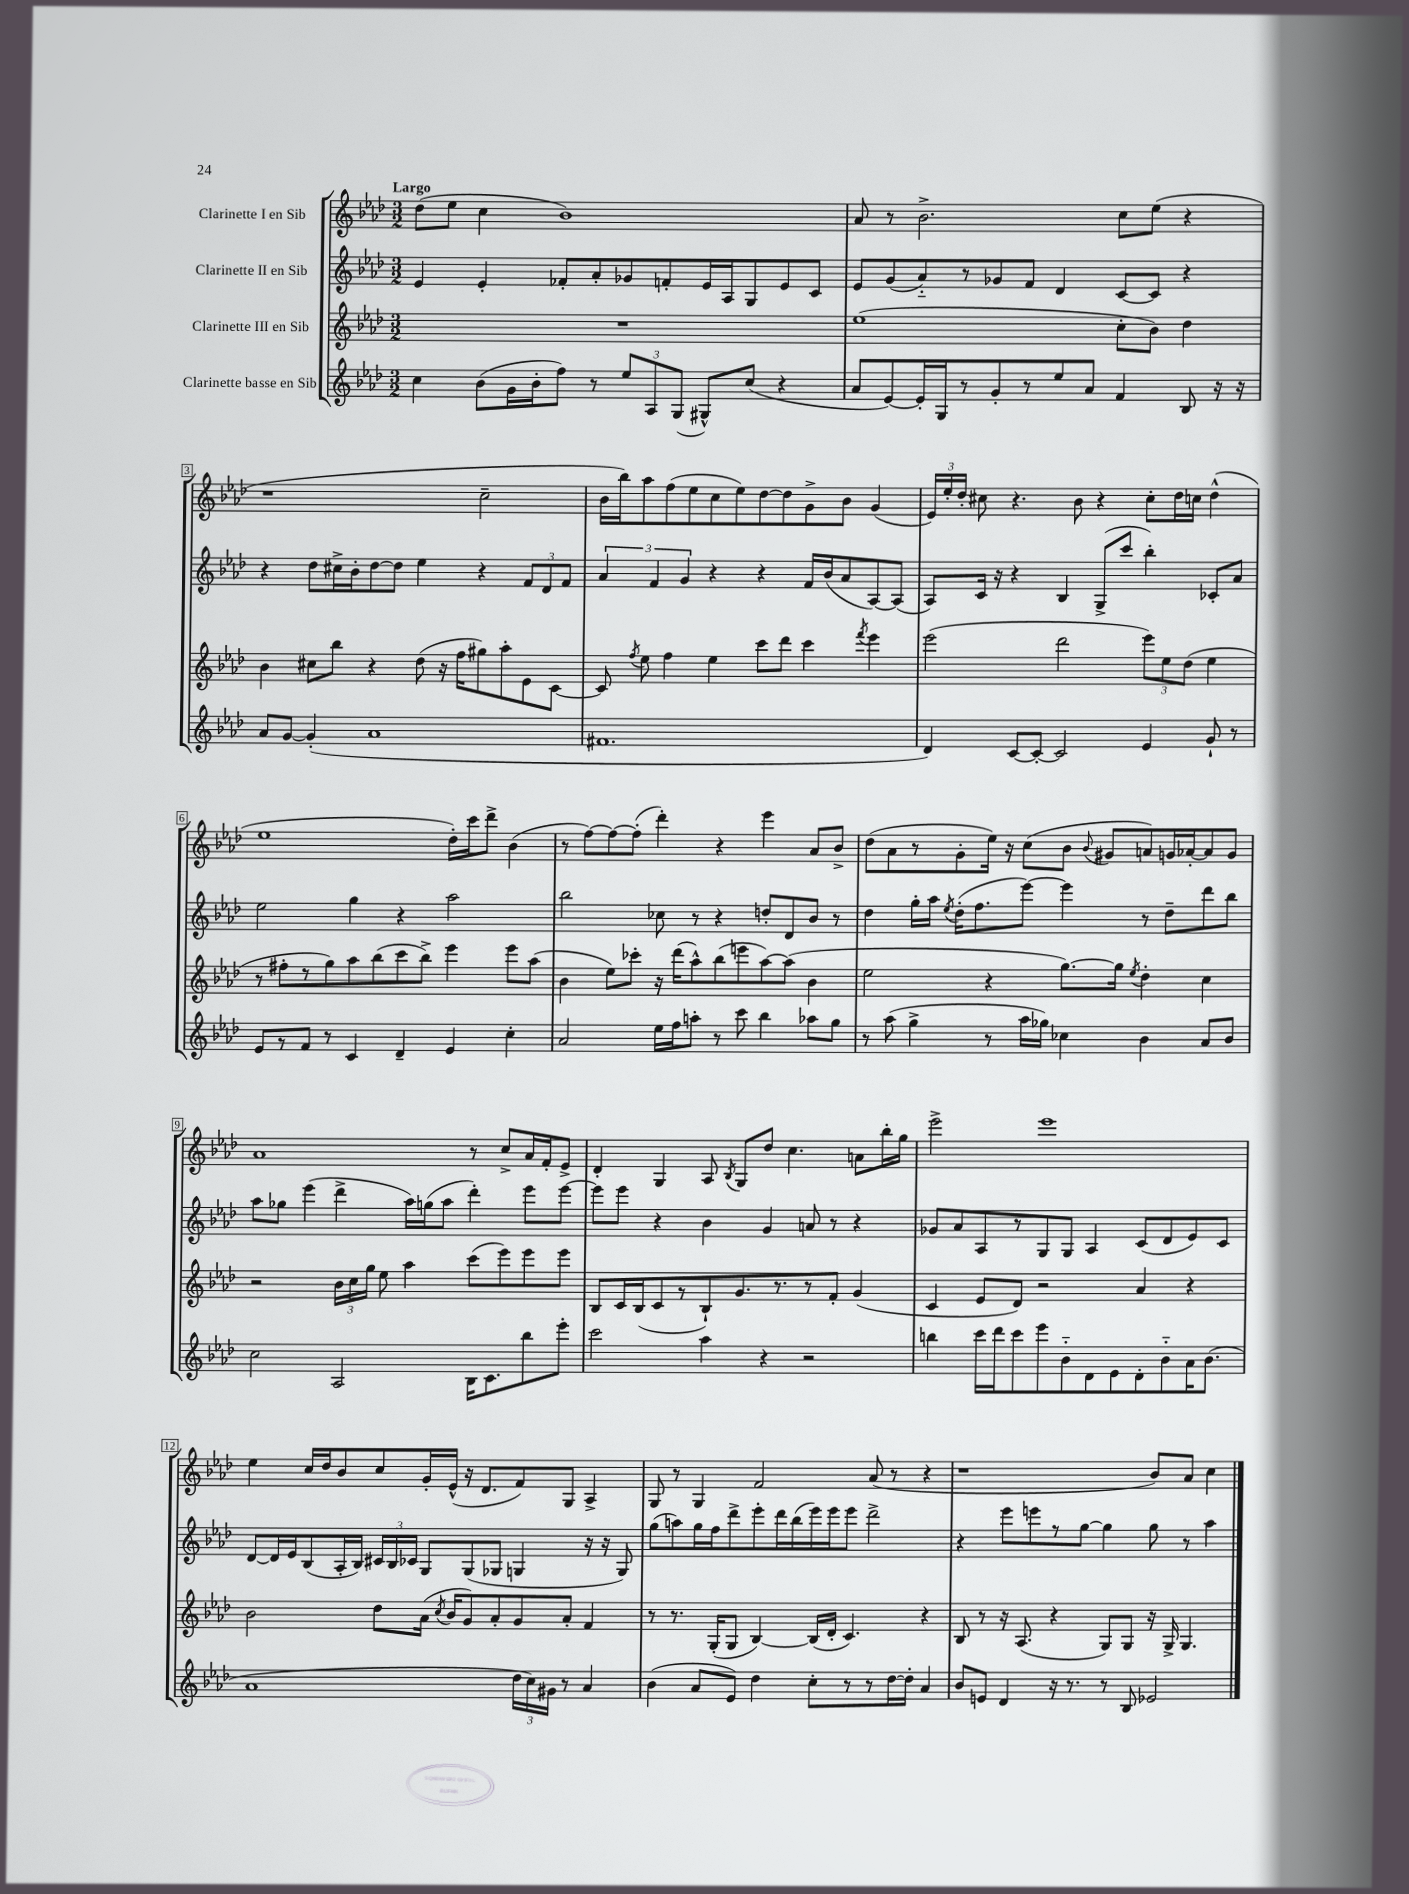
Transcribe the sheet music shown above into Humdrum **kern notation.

**kern	**kern	**kern	**kern
*staff4	*staff3	*staff2	*staff1
*clefG2	*clefG2	*clefG2	*clefG2
*k[b-e-a-d-]	*k[b-e-a-d-]	*k[b-e-a-d-]	*k[b-e-a-d-]
*M3/2	*M3/2	*M3/2	*M3/2
4cc	1.r	4e-	(8dd-
.	.	.	8ee-
(8b-	.	4e-'	4cc
16g	.	.	.
16b-'	.	.	.
8ff)	.	8f-'	1b-)
8r	.	8a-'	.
12ee-	.	8g-	.
12A-	.	.	.
.	.	8f'	.
(12G	.	.	.
8G#^^)	.	16e-	.
.	.	16A-	.
(8cc	.	8G	.
4r	.	8e-	.
.	.	8c	.
=	=	=	=
8a-	(1ee-	8e-	8a-
[8e-)	.	(8g	8r
16e-']	.	8a-'~)	2.b-^
16G	.	.	.
8r	.	8r	.
8g'	.	8g-	.
8r	.	8f	.
8ee-	.	4d-	.
8a-	.	.	.
4f	8cc'	[8c	8cc
.	8b-)	8c]	(8ee-
8B-	4dd-	4r	4r
16r	.	.	.
16r	.	.	.
=	=	=	=
8a-	4b-	4r	1r
[8g	.	.	.
(4g']	8cc#	8dd-	.
.	8bb-	16cc#^	.
.	.	16b-'	.
1a-	4r	[8dd-	.
.	.	8dd-]	.
.	(8dd-	4ee-	.
.	16r	.	.
.	16ff	.	.
.	8gg#)	4r	2cc~
.	8aa-'	.	.
.	8e-	12f	.
.	.	12d-	.
.	[8c	.	.
.	.	12f	.
=	=	=	=
1.f#	8c]	6a-	16b-
.	.	.	16bb-)
.	8qff	.	.
.	8ee-	.	8aa-
.	.	6f	.
.	4ff	.	(8ff
.	.	6g	.
.	.	.	8ee-
.	4ee-	4r	8cc
.	.	.	8ee-)
.	8ccc	4r	[8dd-
.	8ddd-	.	8dd-]
.	4ccc	16f	8g^
.	.	(16b-	.
.	.	8a-	8b-
.	8qfff	.	.
.	4eee-	[8A-)	(4g
.	.	(8A-]	.
=	=	=	=
4d-)	(2eee-	8A-)	24e-)
.	.	.	24ee-'
.	.	.	24dd-'
.	.	16c	8cc#
.	.	16r	.
[8c	.	4r	4.r
8c'_	.	.	.
2c]	2ddd-	4B-	.
.	.	.	8b-
.	.	(8G^	4r
.	.	8ccc	.
4e-	12eee-)	4bb-')	8cc#'
.	12ee-	.	.
.	.	.	16dd-
.	(12dd-	.	.
.	.	.	16cc
8g`	4ee-	8c-'	(4dd-^^
8r	.	8a-	.
=	=	=	=
8e-	8r	2ee-	1ee-
8r	8ff#'	.	.
8f	8r	.	.
8r	8gg)	.	.
4c	8aa-	4gg	.
.	(8bb-	.	.
4d-~	8ccc	4r	.
.	8bb-^)	.	.
4e-	4eee-	2aa-	16dd-')
.	.	.	16ccc
.	.	.	8ddd-^
4cc'	8eee-	.	(4b-
.	(8aa-	.	.
=	=	=	=
2a-	4b-	2bb-	8r
.	.	.	[8ff)
.	8ee-)	.	8ff_
.	8ccc-'	.	(8ff']
16ee-	16r	8cc-	4ddd-')
16ff	(16ddd-	.	.
8aa'	8aa-^^)	8r	.
8r	(8bb-	4r	4r
8ccc	8eee	.	.
4bb-	[8aa-)	8dd'	4eee-
.	(8aa-]	8d-	.
8aa-	4b-	8b-	8a-
8gg	.	8r	8b-^
=	=	=	=
8r	2ee-	4dd-	(8dd-
(8aa-	.	.	8a-
4gg^	.	16gg'	8r
.	.	16aa-	.
.	.	8qee-	.
.	.	(16dd-'	8g'
.	.	8.ff	.
8r	4r	.	16ee-)
.	.	.	16r
16aa-	.	[8eee-)	(8cc
16gg-)	.	.	.
4cc-	[8.gg)	4eee-]	8b-
.	.	.	8qqb-
.	.	.	8g#
.	16gg]	.	.
.	8qee-	.	.
4b-	4dd-'	8r	8a)
.	.	8dd-~	16g
.	.	.	[16a-'
8a-	4cc	8ddd-	8a-]
8b-	.	8bb-	8g
=	=	=	=
2cc	2r	8aa-	1a-
.	.	8gg-	.
.	.	(4eee-	.
2A-	24b-	4ddd-^	.
.	24cc	.	.
.	24gg	.	.
.	8ee-	.	.
.	4aa-	16aa-)	.
.	.	(16gg	.
.	.	8aa-	.
16B-	(8ccc	4ddd-')	8r
8.c	.	.	.
.	8eee-)	.	8cc^
8bb-	8eee-	8eee-	16a-
.	.	.	16f'
8eee-'	8eee-	[8eee-	8e-^
=	=	=	=
2ccc	8B-	8eee-]	4d-'
.	16c	8eee-	.
.	(16B-	.	.
.	8c	4r	4G
.	8r	.	.
4aa-	8B-`)	4b-	8A-
.	.	.	8qB-
.	8.g	.	8G
4r	.	4g	8dd-
.	8.r	.	.
.	.	.	4.cc
2r	8r	8a	.
.	8f'	8r	.
.	(4g	4r	8a
.	.	.	16bb-'
.	.	.	16gg
=	=	=	=
4bb	4c	8g-	2eee-^
.	.	8a-	.
16ccc	8e-	8A-	.
16ddd-	.	.	.
8ccc	8d-)	8r	.
8eee-	2r	8G	1eee-
8b-'~	.	8G	.
8d-	.	4A-	.
8e-	.	.	.
8d-'	4a-	(8c	.
8b-'~	.	8d-	.
16a-	4r	8e-)	.
(8.b-	.	.	.
.	.	8c	.
=	=	=	=
1a-	2b-	[8d-	4ee-
.	.	16d-]	.
.	.	16e-	.
.	.	(8B-	16cc
.	.	.	16dd-
.	.	16A-'	8b-
.	.	16B-)	.
.	8dd-	24c#	8cc
.	.	24B-	.
.	.	24c-	.
.	(16a-	8G	16g'
.	8qcc	.	.
.	16b-	.	(16e-^^
.	8g)	(8G	16r
.	.	.	8.d-
.	8a-'	8G-	.
24dd-	8g	4G	8f)
24cc)	.	.	.
24g#	.	.	.
8r	8a-'	.	8G
4a-	4f	16r	4A-^
.	.	16r	.
.	.	8G)	.
=	=	=	=
(4b-	8r	(8gg	8G
.	8.r	8aa)	8r
8a-	.	16gg	4G
.	(16G'	16ff	.
8e-)	8G	8ddd-^	.
4dd-	[4B-)	8eee-'	2f
.	.	16ddd-	.
.	.	(16bb-	.
8cc'	(16B-]	16eee-)	.
.	16d-'	16eee-	.
8r	4.c)	8eee-	.
8r	.	2ddd-^	(8a-
[16dd-	.	.	8r
16dd-']	.	.	.
4a-	4r	.	4r
=	=	=	=
8b-	8B-	4r	1r
8e	8r	.	.
4d-	16r	8eee-	.
.	(8.A-	.	.
.	.	8eee	.
16r	4r	8r	.
8.r	.	.	.
.	.	[8gg	.
8r	8G)	4gg]	.
8B-	8G	.	.
2e-	16r	8gg	8b-)
.	16G^	.	.
.	4.G	8r	8a-
.	.	4aa-	4cc
==	==	==	==
*-	*-	*-	*-
